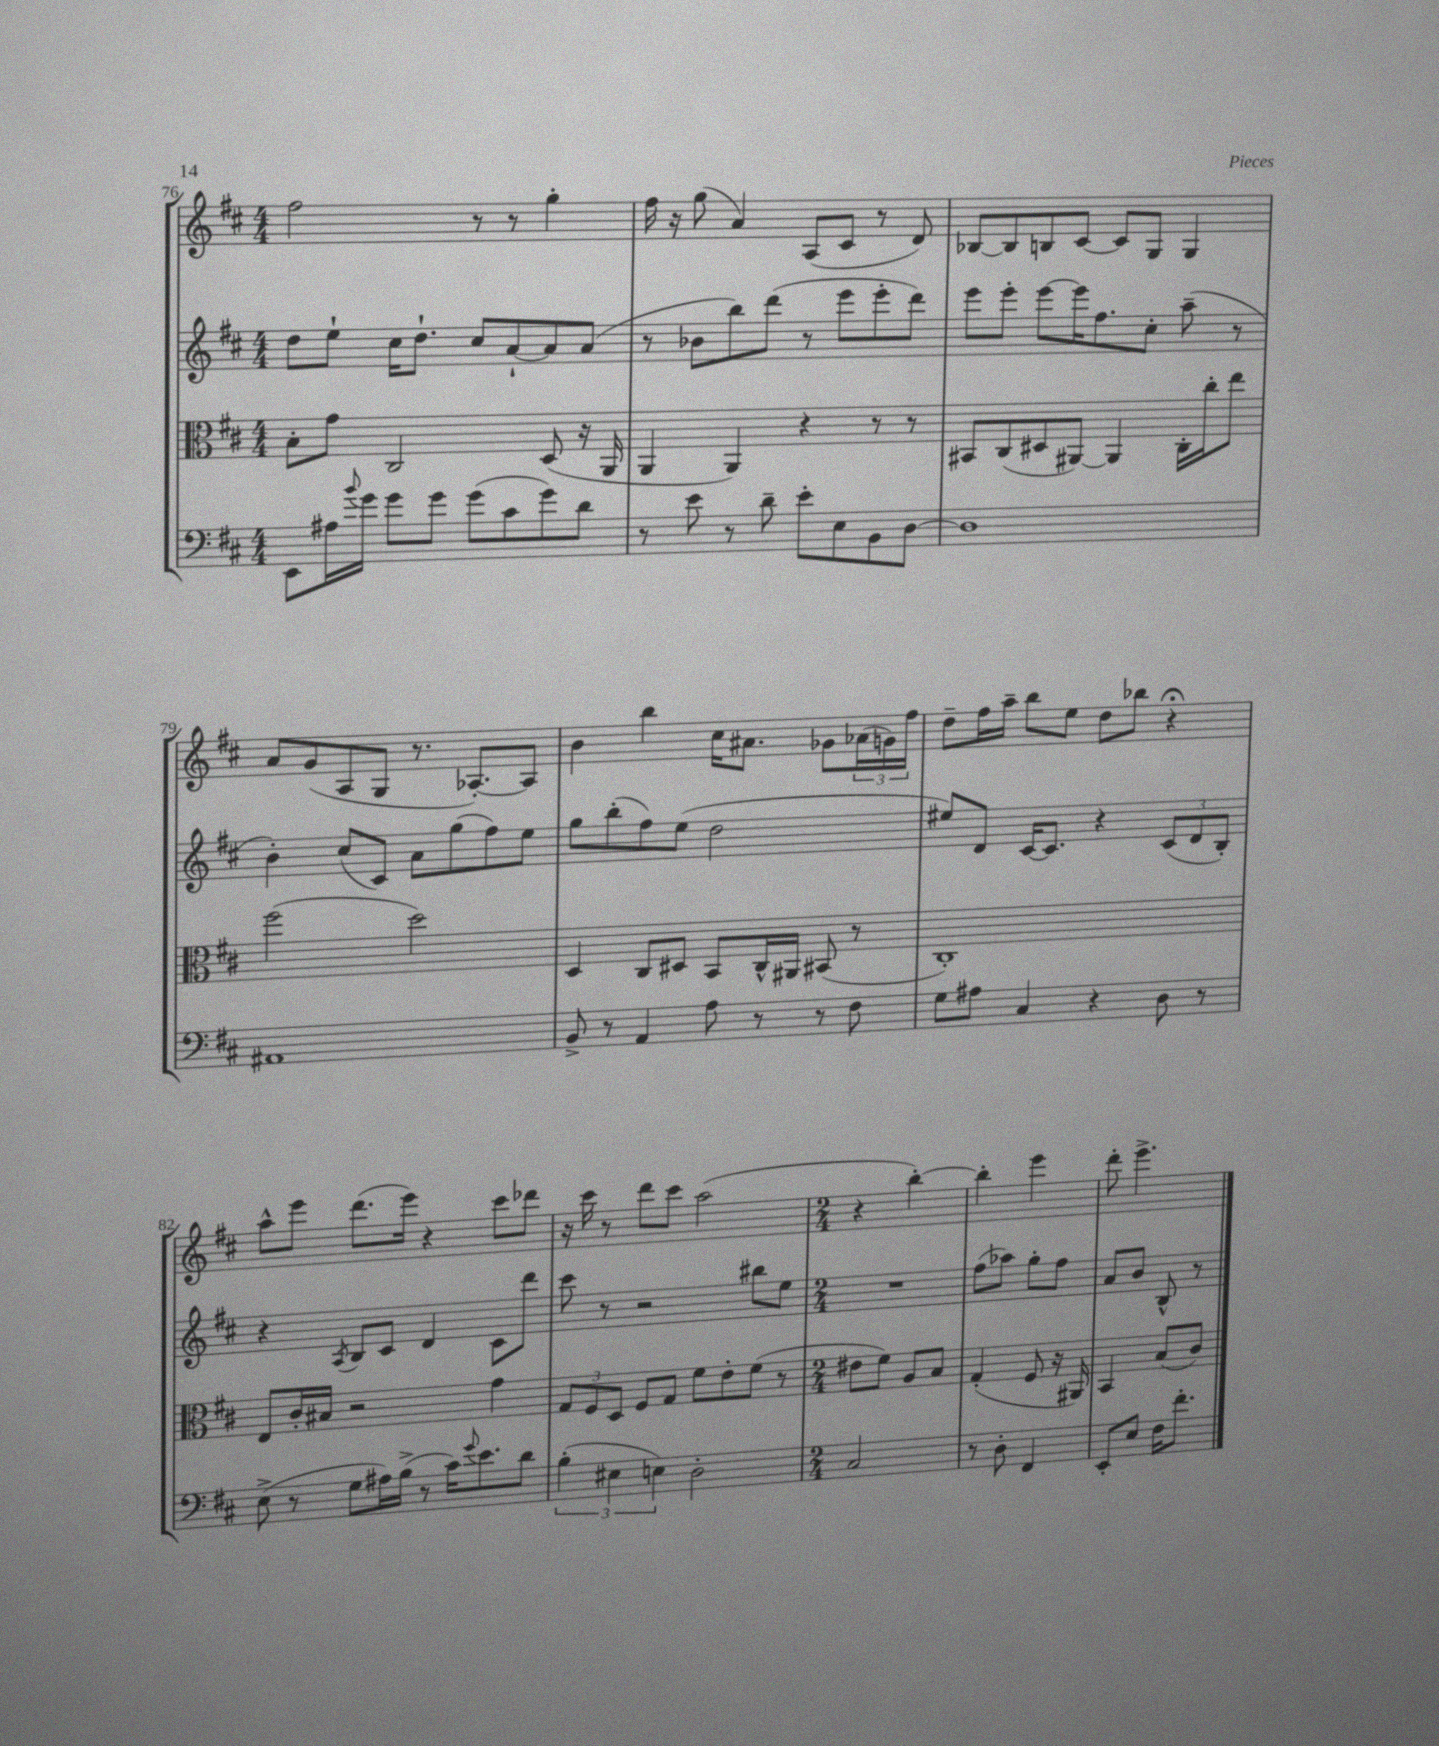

**kern	**kern	**kern	**kern
*staff4	*staff3	*staff2	*staff1
*clefF4	*clefC3	*clefG2	*clefG2
*k[f#c#]	*k[f#c#]	*k[f#c#]	*k[f#c#]
*M4/4	*M4/4	*M4/4	*M4/4
8EE	8B'	8dd	2ff#
16A#	8g	8ee`	.
8qqb	.	.	.
16g	.	.	.
8g	2C#	16cc#	.
.	.	8.dd`	.
8g	.	.	.
(8g	.	8cc#	8r
8c#	.	[8a`	8r
8g)	(8D	8a]	4gg'
8d	16r	(8a	.
.	16AA	.	.
=	=	=	=
8r	4AA	8r	16ff#
.	.	.	16r
8e	.	8b-	(8gg
8r	4AA)	8bb)	4a)
8d~	.	(8ddd	.
8e'	4r	8r	(8A
8E	.	8eee	8c#
8BB	8r	8eee'	8r
[8D	8r	8ddd)	8d)
=	=	=	=
1D]	8BB#	8eee	[8B-
.	(8C#	8eee'	8B-]
.	8D#	[8eee	8B
.	[8AA#)	16eee]	[8c#
.	.	8.ff#	.
.	4AA#]	.	8c#]
.	.	8cc#'	8G
.	16C#'	(8aa~	4G
.	16cc#'	.	.
.	8ee	8r	.
=	=	=	=
1AA#	(2ff#	4b')	8a
.	.	.	(8g
.	.	(8cc#	8A
.	.	8c#)	8G
.	2dd)	8a	8.r
.	.	(8gg	.
.	.	.	[8.A-')
.	.	8ff#)	.
.	.	8ee	8A-]
=	=	=	=
8BB^	4D	8gg	4b
8r	.	(8bb'	.
4AA	8C#	8ff#)	4bb
.	8D#	(8ee	.
8A	8BB	2dd	16cc#
.	.	.	8.a#
8r	16C#^^	.	.
.	16AA#	.	.
8r	(8BB#	.	8g-
8F#	8r	.	(24a-
.	.	.	24g)
.	.	.	24ff#
=	=	=	=
8G	1C#')	8ee#)	8dd~
8A#	.	8d	16ff#
.	.	.	16aa~
4C#	.	[16c#	8bb
.	.	8.c#]	.
.	.	.	8ee
4r	.	4r	8dd
.	.	.	8bb-
8D	.	(12c#	4r;
.	.	12d	.
8r	.	.	.
.	.	12B')	.
=	=	=	=
(8E^	8E	4r	8aa^^
8r	16c#'	.	8eee
.	16B#	.	.
.	.	8qA	.
8G	2r	8B	(8.ddd
16A#)	.	8c#	.
(16B^	.	.	16eee)
8r	.	4d	4r
16c#)	.	.	.
8qqg	.	.	.
8.e	.	.	.
.	4g	8c#	8ccc#
8d	.	8ddd	8ddd-
=	=	=	=
(6B'	12G	8ccc#	16r
.	.	.	16ccc#
.	12F#	.	.
.	.	8r	8r
6E#	12D	.	.
.	8F#	2r	8ddd
6E)	.	.	.
.	8G	.	8ccc#
2D'	8f#	.	(2aa
.	8e'	.	.
.	(8f#	8bb#	.
.	8r	8ee	.
=	=	=	=
*M2/4	*M2/4	*M2/4	*M2/4
2C#	8e#	2r	4r
.	8f#)	.	.
.	8A	.	[4bb')
.	8B	.	.
=	=	=	=
8r	(4G'	(8ff#	4bb']
8D'	.	8aa-)	.
4FF#	8F#	8gg'	4eee
.	16r	8ff#	.
.	16AA#)	.	.
=	=	=	=
8EE'	4BB	8a	8ddd'
8E	.	8b	4.eee^
16F#	(8B	8B^^	.
8.f#'	.	.	.
.	8c#)	8r	.
==	==	==	==
*-	*-	*-	*-
